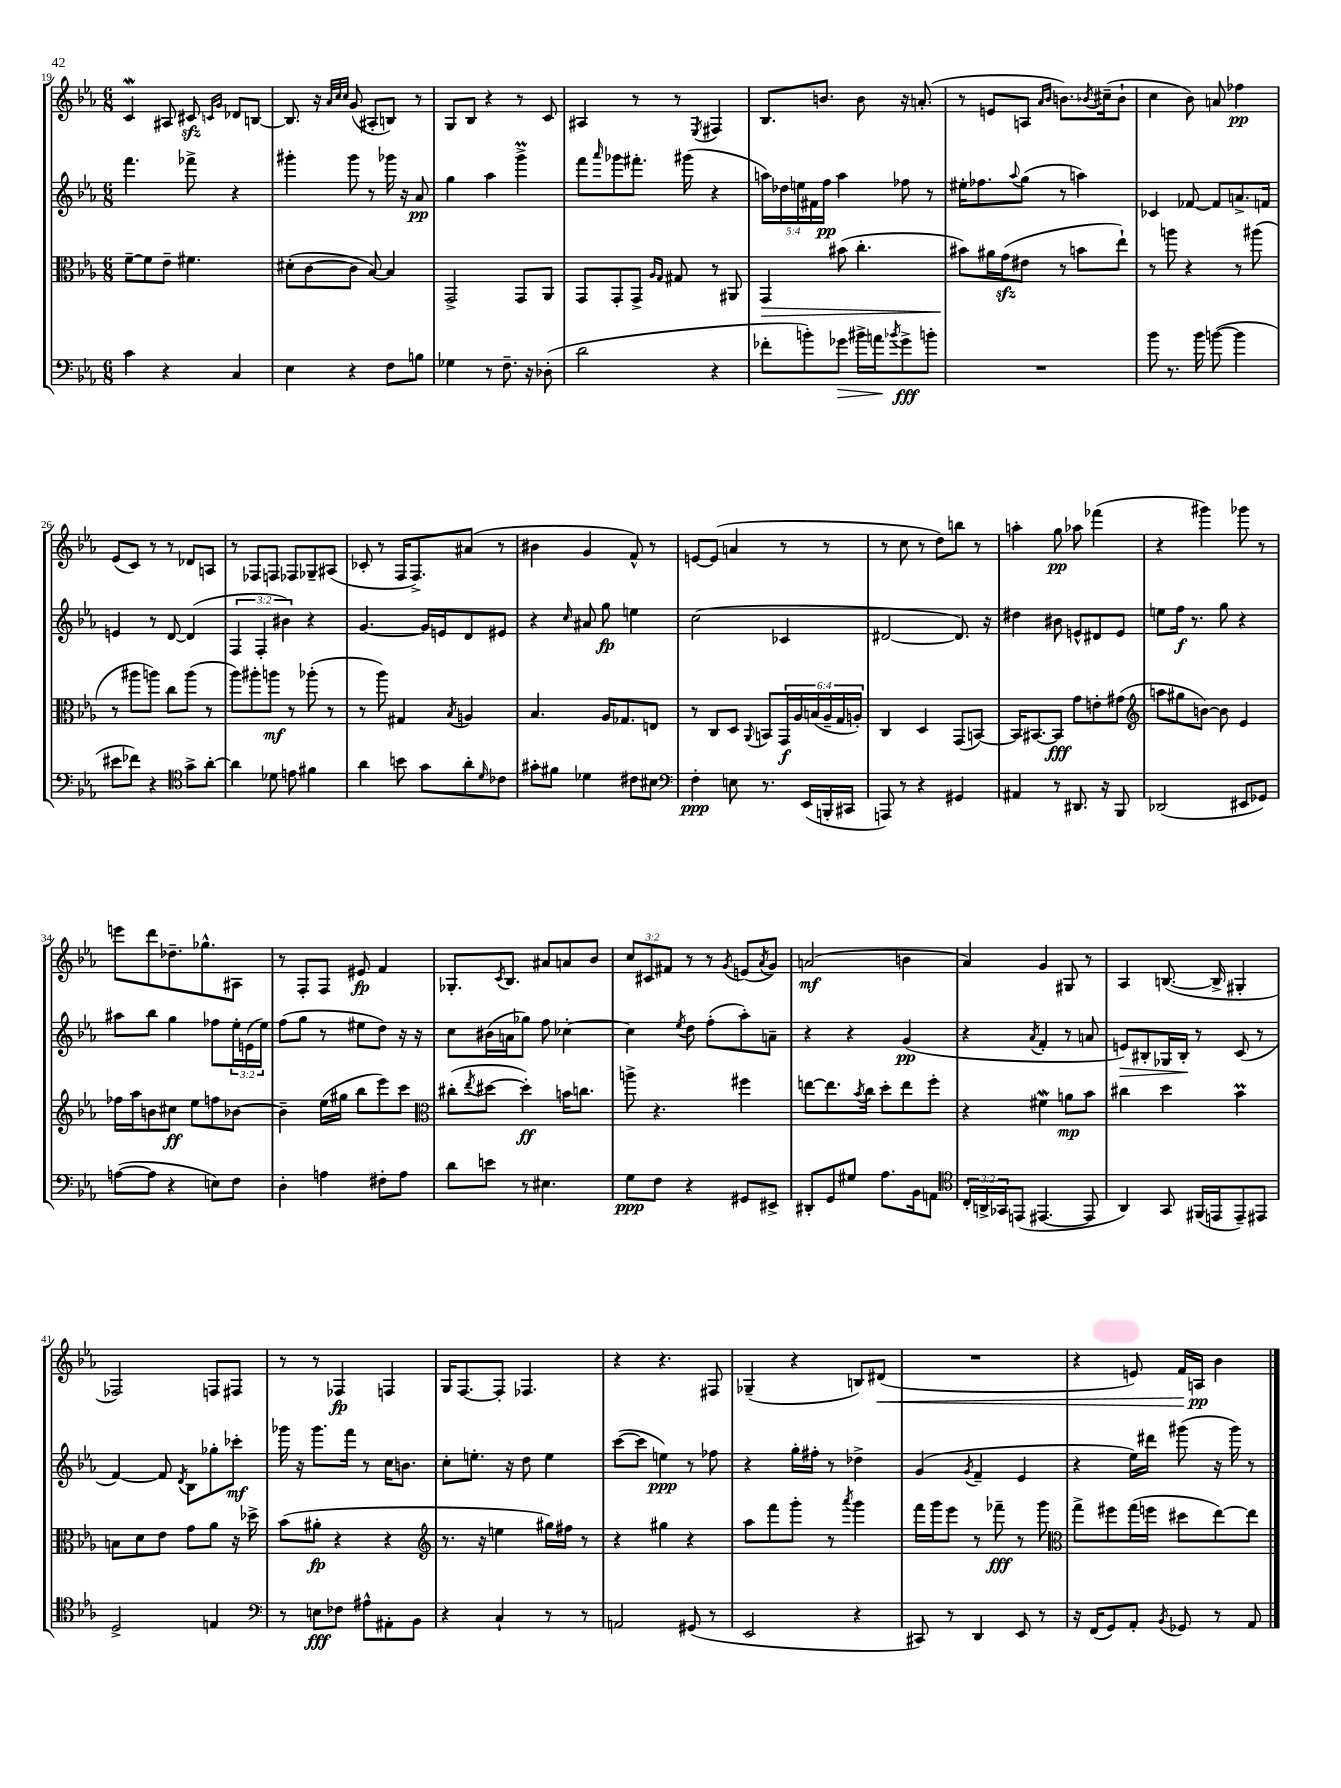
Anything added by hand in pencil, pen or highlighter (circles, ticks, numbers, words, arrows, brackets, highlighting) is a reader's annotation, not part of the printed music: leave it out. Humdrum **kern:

**kern	**kern	**kern	**kern
*staff4	*staff3	*staff2	*staff1
*clefF4	*clefC3	*clefG2	*clefG2
*k[b-e-a-]	*k[b-e-a-]	*k[b-e-a-]	*k[b-e-a-]
*M6/8	*M6/8	*M6/8	*M6/8
4c	[8f~	4.fff	4c
.	8f]	.	.
4r	8e-~	.	8A#
.	4.f#	8fff-^	8c#
.	.	.	16qqc
.	.	.	16qqg
4C	.	4r	8d-
.	.	.	[8B
=	=	=	=
4E-	(8d#'	4ggg#'	8.B]
.	[8c	.	.
.	.	.	16r
.	.	.	32qqa-
.	.	.	32qqcc
.	.	.	32qqcc
4r	8c]	8ggg#	(8g
.	[8B-)	8r	8A#'
8F	4B-]	16ggg-	8B)
.	.	16r	.
8B	.	8a-	8r
=	=	=	=
4G-	2GG^	4gg	8G
.	.	.	8B-
8r	.	4aa-	4r
8.F~	.	.	.
.	8GG	4ggg^	8r
16r	.	.	.
(8D-'	8AA-	.	8c
=	=	=	=
2d	8GG	8fff	4A#
.	.	16qqaaa-	.
.	8GG'	8ggg-	.
.	8GG^	8.fff#'	8r
.	16qqA-	.	.
.	16qqG	.	.
.	8G#	.	8r
.	.	(16ggg#	.
.	.	.	8qE-
4r	8r	4r	4F#
.	8AA#	.	.
=	=	=	=
8f-'	4GG	20aa)	8.B-
.	.	20dd-	.
.	.	20ee	.
8b')	.	.	.
.	.	20f#	.
.	.	.	8.b
.	.	20ff	.
8g-	(8b#	4aa	.
16b#^	4.cc'	.	8b
16a	.	.	.
8qb-	.	.	.
8g-^	.	8ff-	16r
.	.	.	(8.a'
8b'	.	8r	.
=	=	=	=
2.r	8b#)	16ee#'	8r
.	.	8.ff-	.
.	16a#	.	8e
.	(16g	.	.
.	.	8qqaa-	.
.	8e#	(8gg	8A
.	.	.	16qqa-
.	.	.	16qqb-
.	8r	8r	8.b)
.	8b	4aa)	.
.	.	.	8qb-
.	.	.	(16cc#~
.	8ee-`)	.	8b-`
=	=	=	=
8b-	8r	4c-	4cc
8.r	8aa	.	.
.	4r	[8f-	8b-)
16b-	.	.	.
([8b	.	8f-]	8a
4b]	8r	8.a^	4ff-
.	(8aa#	.	.
.	.	16f	.
=	=	=	=
8e#	8r	4e	(8e-
8f-)	8aa#	.	8c)
4r	8aa)	8r	8r
.	8cc	[8d	8r
*clefC4	*	*	*
8g^	(8aa	(4d]	8d-
[8a-'	8r	.	8A
=	=	=	=
4a-]	8aa-)	6F	8r
.	8aa#'	.	8F-
.	.	6F'	.
8d-	8aa	.	8F
.	.	6b#)	.
8e	8r	.	8F-
4f#	(8aa-'	4r	8G-~
.	8r	.	(8A#
=	=	=	=
4a-	8r	[4.g	8c-'
.	8aa-)	.	8r
8b	4G#	.	16F
.	.	.	8.F^)
8g	.	16g]	.
.	.	16e	.
.	8qB-	.	.
8a-'	4A	8d	(8a#
16qqd	.	.	.
8c-	.	8e#	8r
=	=	=	=
8g#'	4.B-	4r	4b#
8f#	.	.	.
.	.	16qqcc	.
4d-	.	8a#	4g
.	16A-	8gg	.
.	8.G-	.	.
8c#	.	4ee	8f^^)
8B#	8E	.	8r
=	=	=	=
*clefF4	*	*	*
4F'	8r	(2cc	[8e
.	8C	.	(8e]
8E	8D	.	4a
.	8qqAA-	.	.
8.r	8BB	.	.
.	24GG	4c-	8r
.	24A-	.	.
(16EE-	.	.	.
.	(24B	.	.
16BBB'	24A-~	.	8r
.	24G	.	.
16CC#	.	.	.
.	24A')	.	.
=	=	=	=
8AAA)	4C	[2d#	8r
8r	.	.	8cc
4r	4D	.	8r
.	.	.	8dd)
4GG#	(8GG	8.d#])	8bb
.	[8BB)	.	8r
.	.	16r	.
=	=	=	=
4AA#	16BB]	4dd#	4aa'
.	[8.BB#	.	.
8r	8BB#]	8b#	8gg
8.DD#	8g	8e^^	8aa-
.	8e'	8d#	(4fff-
16r	.	.	.
8BBB-	(8g#	8e	.
=	=	=	=
*	*clefG2	*	*
(2DD-	8aa	8ee	4r
.	8gg#	16ff	.
.	.	8.r	.
.	[8b)	.	4ggg#)
.	8b]	8gg	.
8EE#	4e-	4r	8ggg-
8GG-)	.	.	8r
=	=	=	=
([8A	16ff-	8aa#	8eee
.	16aa-	.	.
8A]	8b	8bb-	8ddd
4r	8cc#	4gg	8.dd-~
.	8ee-	.	.
.	.	.	8.gg-^^
8E)	8ff	8ff-	.
8F	[8b-	24ee-'	8A#
.	.	(24e	.
.	.	24ee-)	.
=	=	=	=
4D'	4b-~]	(8ff	8r
.	.	8gg	8F'
4A	(16ee-	8r	8F
.	16gg#	.	.
.	8bb-	8ee#	8e#
8F#'	8eee-)	8dd)	4f
8A	8ccc	16r	.
.	.	16r	.
=	=	=	=
*	*clefC3	*	*
8d	(8cc#'	8cc	8.G-'
.	8qee-	.	.
8e	[8dd#	(16b#	.
.	.	.	8qc
.	.	16a	8.B-
8r	4dd#'])	8gg-)	.
4.E#	.	8ff	8a#
.	16b	[4cc-'	8a
.	8.cc	.	.
.	.	.	8b-
=	=	=	=
8G	8aa^	4cc-]	12cc
.	.	.	12c#
8F	4.r	.	.
.	.	.	12f#
.	.	8qee-	.
4r	.	8dd	8r
.	.	(8ff'	8r
.	.	.	8qg
8GG#	4ff#	8aa-')	(8e
.	.	.	8qa-
8EE#^	.	8a~	8g)
=	=	=	=
8DD#'	[8ee	4r	(2a
8GG	8.ee]	.	.
8G#	.	4r	.
.	8qb-	.	.
.	16cc	.	.
8.A-	8dd'	.	.
.	8ee	(4g	4b
16BB-	.	.	.
8AA	8ff'	.	.
=	=	=	=
*clefC4	*	*	*
24C'	4r	4r	4a-)
24AA^	.	.	.
24GG-	.	.	.
(8EE	.	.	.
.	.	8qa-	.
[4.EE#	4f#	4f'	4g
.	8a	8r	8G#
8EE#]	8b-	8a	8r
=	=	=	=
4AA-)	4cc#	8e)	4A-
.	.	8B#'	.
8GG	4dd	16G-	([8.B
.	.	16B#'	.
(16FF#	.	8r	.
16EE	.	.	16B^]
8EE~)	4b-	(8c	4G#'
8EE#	.	8r	.
=	=	=	=
2D^	8B	[4f)	2F-)
.	8d	.	.
.	8e-	8f]	.
.	.	8qd	.
.	8g	8B-	.
4E	8a-	8gg-'	8F
.	16r	8ccc-'	8F#
.	16dd-^	.	.
=	=	=	=
*clefF4	*	*	*
8r	(8b-	16ggg-	8r
.	.	16r	.
8E	8a#'	8.ggg-	8r
8F-	4r	.	4F-
.	.	16fff	.
8A#^^	.	8r	.
8AA#'	4r	16cc	4F
.	.	8.b	.
8BB-	.	.	.
=	=	=	=
*	*clefG2	*	*
4r	8.r	8cc'	16G
.	.	.	[8.F
.	.	8.ee'	.
.	16r	.	.
4C`	4ee	.	8F']
.	.	16r	.
.	.	8dd	4.F-
8r	16gg#)	4ee	.
.	16ff#	.	.
8r	8r	.	.
=	=	=	=
2AA	4r	([8ccc	4r
.	.	8ccc]	.
.	4gg#	4ee)	4.r
(8GG#	4r	8r	.
8r	.	8ff-	8F#
=	=	=	=
2EE-	8aa-	4r	(4G-~
.	8fff	.	.
.	8ggg'	16gg'	4r
.	.	16ff#'	.
.	8r	8r	.
.	8qaaa-	.	.
4r	4ggg	4dd-^	8B)
.	.	.	(8d#
=	=	=	=
8CC#)	16fff	(4g	2.r
.	16ggg	.	.
8r	8eee-	.	.
.	.	8qg	.
4DD	8r	4f~	.
.	8fff-~	.	.
8EE-	8r	4e-	.
8r	8ggg	.	.
=	=	=	=
*	*clefC3	*	*
16r	8gg^	4r	4r
(16FF	.	.	.
8GG)	8ff#	.	.
8AA-'	(16gg	16ee-)	8e)
.	16ff	16ddd#	.
8qBB-	.	.	.
8GG-	8dd#	(8ggg#	16f
.	.	.	16A
8r	[8ee-)	16r	4b-
.	.	16ggg#)	.
8AA-	8ee-]	8r	.
==	==	==	==
*-	*-	*-	*-
